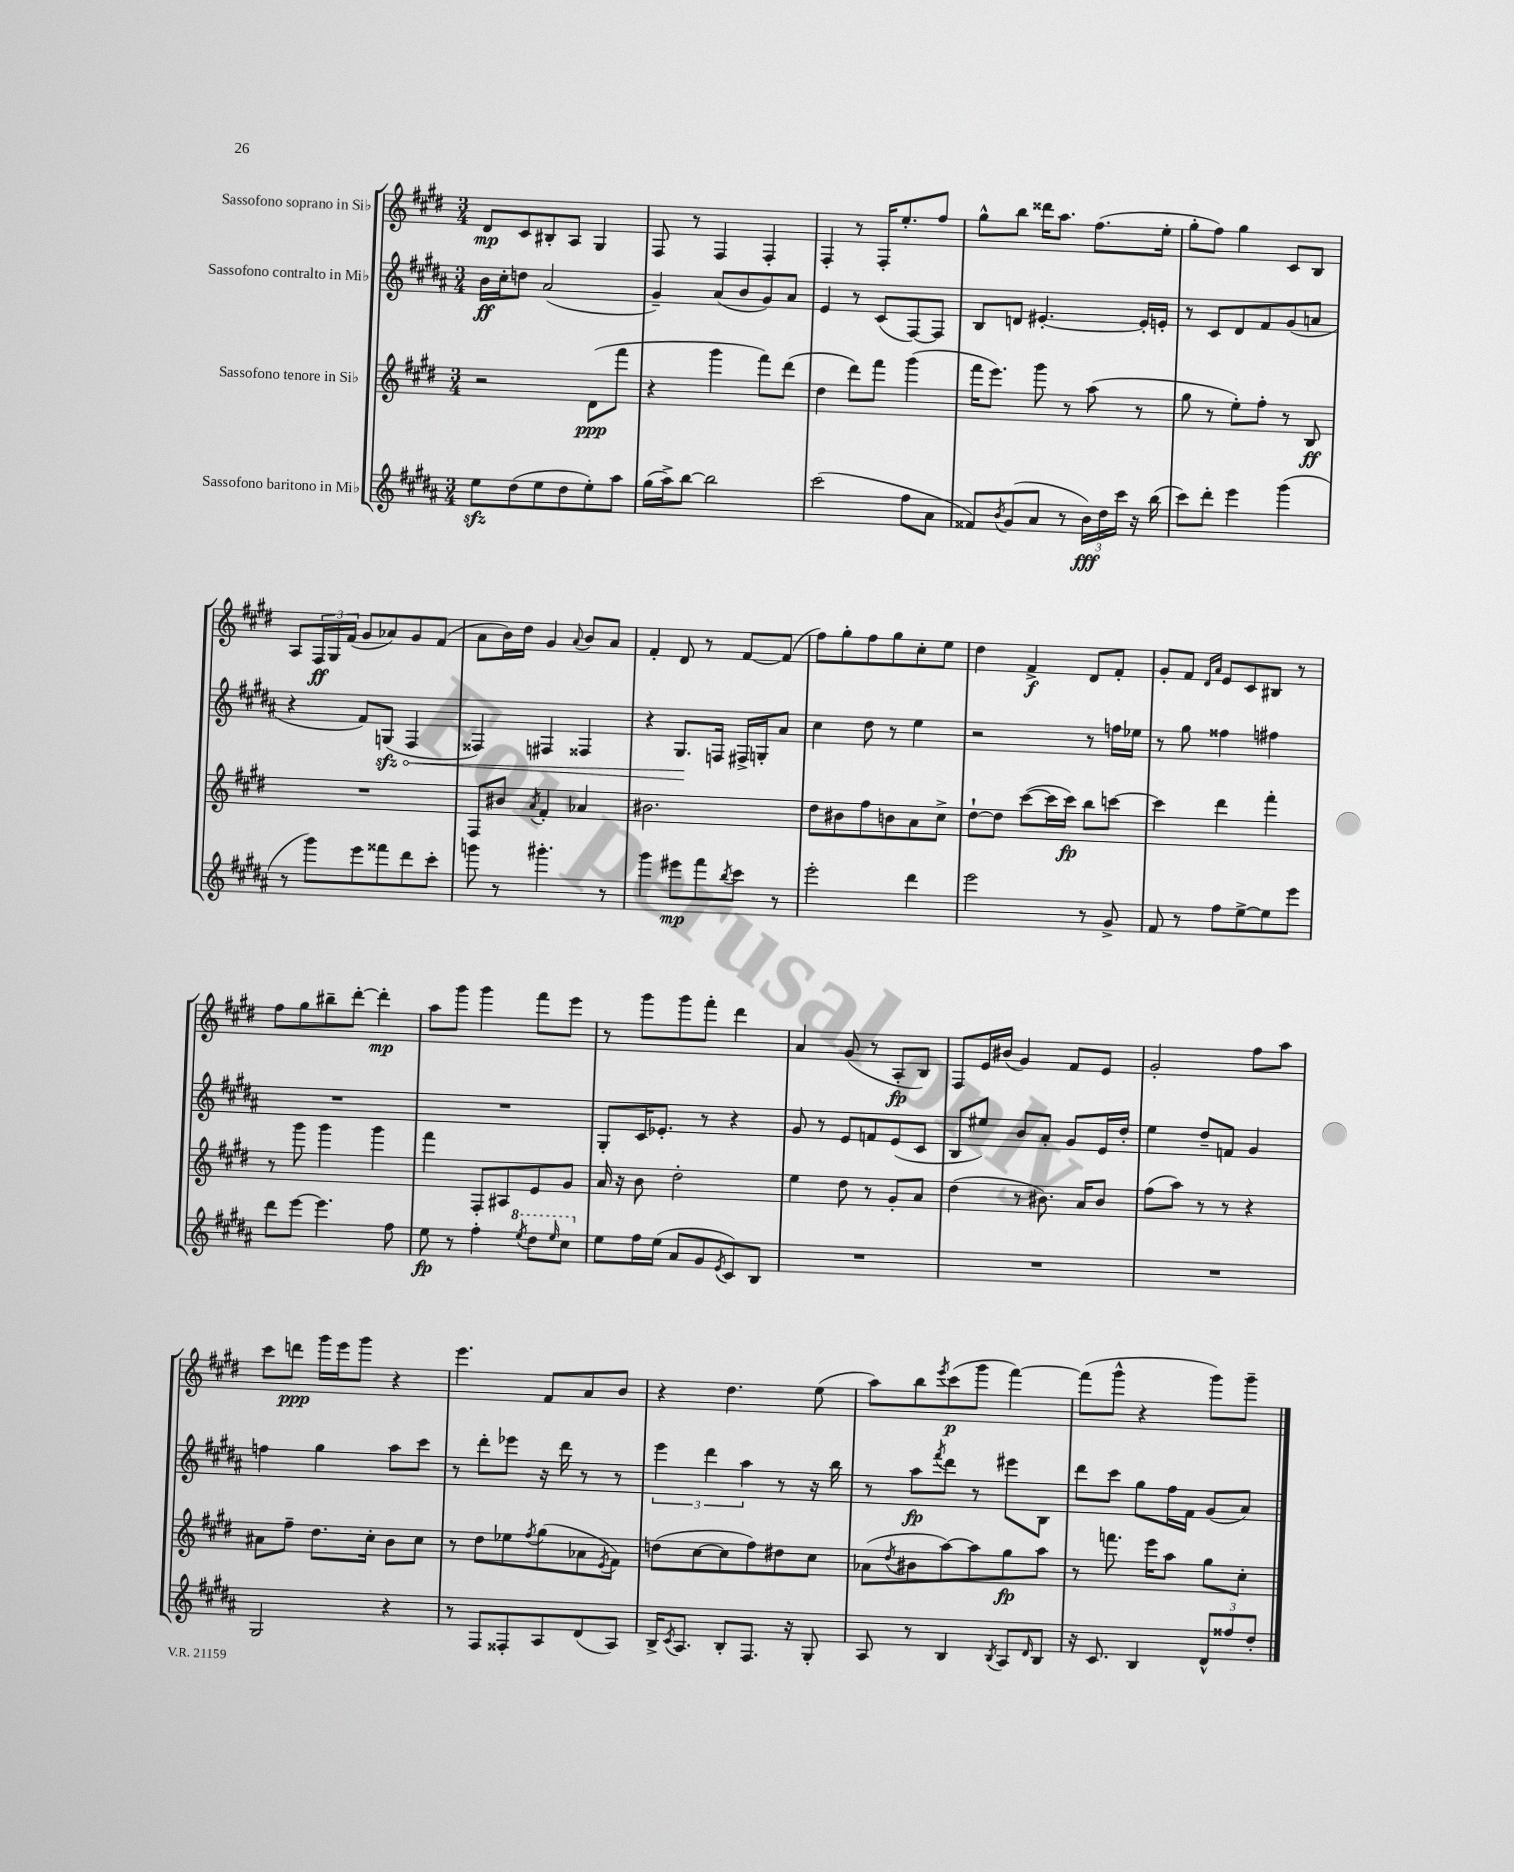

**kern	**kern	**kern	**kern
*staff4	*staff3	*staff2	*staff1
*clefG2	*clefG2	*clefG2	*clefG2
*k[f#c#g#d#a#]	*k[f#c#g#d#]	*k[f#c#g#d#a#]	*k[f#c#g#d#]
*M3/4	*M3/4	*M3/4	*M3/4
8ee\L	2r	16b\LL	8d#/L
.	.	16cc#'\J	.
(8dd#\	.	8dd\J	8c#/
8ee\	.	(2a#/	8B#'/
8dd#\	.	.	8A/J
8ee'\)	(8d#\L	.	4G#/
8aa#\J	8fff#\J	.	.
=	=	=	=
(16gg#\LL	4r	4g#~/)	8F#/
16aa#^\J)	.	.	.
[8bb\J	.	.	8r
2bb\]	4ggg#\	(8a#/L	4F#/
.	.	8b/	.
.	8fff#\L)	8g#/)	4F#'/
.	(8ddd#\J	8a#/J	.
=	=	=	=
(2ccc#\	4dd#\	4e/	4F#'/
.	8ddd#\L)	8r	8r
.	8fff#\J	(8c#/L	16F#'/LK
.	.	.	8.ee'/
8ff#\L	(4ggg#\	[8F#/)	.
8a#\J	.	8F#/]J	8ff#/J
=	=	=	=
8f##/L)	16fff#\LK	8B/L	8gg#^^\L
.	8.eee\J)	.	.
8qb/	.	.	.
(8g#/	.	8d/J	8bb\J
8a#/J	8ggg#\	[4.e#'/	16ddd##\LK
.	.	.	8.aa\J
8r	8r	.	.
24b\LL)	(8aa\	.	(8.ff#\L
24dd#\	.	.	.
24ccc#\JJ	.	.	.
16r	8r	16e#'/]LL	.
(16bb\	.	16e'/JJ	16ee'\Jk
=	=	=	=
8ccc#\L)	8gg#\	8r	8gg#'\L
8ddd#'\J	8r	8c#/L	8ff#\J)
4eee\	8ee'\L)	8d#/	4gg#\
.	8ff#'\J	8f#/	.
(4ggg#\	8r	(8g#/	8c#/L
.	8B/	8a/J	8B/J
=	=	=	=
8r	2.r	4r	8A/L
8ggg#\L)	.	.	24F#/L
.	.	.	24G#/
.	.	.	(24f#/JJ
8eee\	.	8f#/L)	8g#/L
8fff##\	.	(8G/J	8a-/)
8ddd#\	.	4F#/	8g#/
8ccc#'\J	.	.	(8f#/J
=	=	=	=
8ggg\	8F#/L	4F##/)	8a\L
8r	8b#/J	.	16b\L)
.	.	.	16dd#\JJ
.	8qa/	.	.
4.ggg#'\	4f#'/	4F#/	4g#/
.	.	.	8qqa/
.	4a-/	4F##/	8b/L
8r	.	.	8a/J
=	=	=	=
4ggg#\	2.b#\	4r	4f#'/
8eee#\L	.	8.G#/L	8d#/
8fff#\	.	.	8r
.	.	16F/Jk	.
8qbb/	.	.	.
8ccc#\J	.	16F#^/LL	[8f#/L
.	.	16G'/J	.
8r	.	8a#/J	(8f#/]J
=	=	=	=
2eee'\	8dd#\L	4cc#\	8ff#\L)
.	8b#\	.	8gg#'\
.	8ff#\	8dd#\	8ff#\
.	8b\	8r	8gg#\
4ddd#\	8a\	4ee\	8cc#'\
.	8cc#^\J	.	8ee\J
=	=	=	=
2eee\	[8dd#`\L	2r	4dd#\
.	8dd#\]J	.	.
.	([8ccc#\L	.	4f#^/
.	16ccc#\]L	.	.
.	16ccc#\JJ)	.	.
8r	8bb\L	8r	8d#/L
8g#^/	[8ccc\J	16ff\LL	8f#'/J
.	.	16ee-\JJ	.
=	=	=	=
8f#/	4ccc\]	8r	8g#'/L
8r	.	8gg#\	8f#/J
.	.	.	16qqd#/LL
.	.	.	16qqa/JJ
8ff#\L	4ddd#\	4ff##\	8e/L
[8ee^\	.	.	8c#/
8ee\]	4fff#'\	4ff#\	8B#/J
8eee\J	.	.	8r
=	=	=	=
8ddd#\L	8r	2.r	8ff#\L
[8eee\J	8ggg#\	.	8gg#\
4.eee\]	4ggg#\	.	8bb#~\
.	.	.	[8ddd#'\J
.	4ggg#\	.	4ddd#'\]
8ff#\	.	.	.
=	=	=	=
8ee\	4fff#\	2.r	8aa\L
8r	.	.	8ggg#\J
4ff#'\	8F#'/L	.	4ggg#\
.	8A#/	.	.
8qeee/	.	.	.
8ddd#\L	8e/	.	8fff#\L
16qqeee/	.	.	.
8ccc#\J	8g#/J	.	8eee\J
=	=	=	=
8ee\L	16a/	8G#'/L	8r
.	16r	.	.
16ff#\L	8b\	16c#/K	8ggg#\L
(16ee\JJ	.	8.e-'/J	.
8a#/L	2dd#'\	.	8ggg#\
8g#/	.	8r	8fff#'\J
8qe/	.	.	.
8c#/)	.	4r	4ddd#\
8B/J	.	.	.
=	=	=	=
2.r	4ee\	8g#/	4a/
.	.	8r	.
.	8dd#\	8e/L	(8g#/
.	8r	8f/	8r
.	8g#'/L	(8e/	8A'/L
.	8a/J	8c#/J	8B/J)
=	=	=	=
2.r	(4dd#\	8B/L	8F#/L
.	.	8ee#/J)	16e/L
.	.	.	(16b#/JJ
.	8r	8b/L	4g#/)
.	8.b#\)	8a#'/J	.
.	.	8g#/L	8f#/L
.	16a/LK	.	.
.	8b#/J	16e/L	8e/J
.	.	16dd#'/JJ	.
=	=	=	=
2.r	(8ff#\L	4ee\	2g#'/
.	8aa\J)	.	.
.	8r	8dd#~/L	.
.	8r	8f/J	.
.	4r	4g#/	8ff#\L
.	.	.	8aa\J
=	=	=	=
2G#/	8a#\L	4ff\	8ccc#\L
.	8ff#~\J	.	8ddd\J
.	8.dd#\L	4gg#\	16ggg#\LL
.	.	.	16eee\J
.	.	.	8ggg#\J
.	16cc#'\Jk	.	.
4r	8b\L	8aa#\L	4r
.	8cc#\J	8ccc#\J	.
=	=	=	=
8r	8r	8r	4.eee\
8F#/L	8dd#\L	8ddd#'\L	.
8F##'/	8ee-\	8eee-\J	.
.	8qff#/	.	.
8A#/	(8gg#\	16r	8f#/L
.	.	16ddd#\	.
(8d#/	8a-\	8r	8a/
.	8qe/	.	.
8A#/J)	8f#\J)	8r	8b/J
=	=	=	=
16B^/LK	(8dd\L	6eee\	4r
8qc#/	.	.	.
8.A#/J	.	.	.
.	[8cc#\	.	.
.	.	6ddd#\	.
8B'/L	8cc#\]	.	4.dd#\
.	.	6aa#\	.
8.F#/J	8ff#\)	.	.
.	8dd#\	8r	.
16r	.	.	.
8G#'/	8cc#\J	16r	(8ee\
.	.	16bb\	.
=	=	=	=
8A#/	(8a-\L	8r	8aa\L)
.	8qdd#/	.	.
8r	8b#\	8aa#\L	8bb\
.	.	8qfff#/	8qeee/
4B/	[8aa\)	8ddd#\J	(8ccc#\
.	8aa\]	8r	8ggg#\J
8qB/	.	.	.
8A#/L	8gg#\	8eee#\L	[4fff#\)
16qqd#/	.	.	.
8B/J	8aa\J	8B\J	.
=	=	=	=
16r	8r	8ddd#\L	(8fff#\]L
8.c#/	.	.	.
.	8.fff\	8ccc#\J	8ggg#^^\J
4B/	.	8gg#\L	4r
.	16eee\LK	.	.
.	8aa\J	16ff#\L	.
.	.	16f#\JJ	.
12d#^^/L	8gg#\L	(8g#/L	8ggg#\L)
12ff##/	.	.	.
.	8cc#'\J	8a#/J)	8ggg#~\J
12dd#'/J	.	.	.
==	==	==	==
*-	*-	*-	*-
